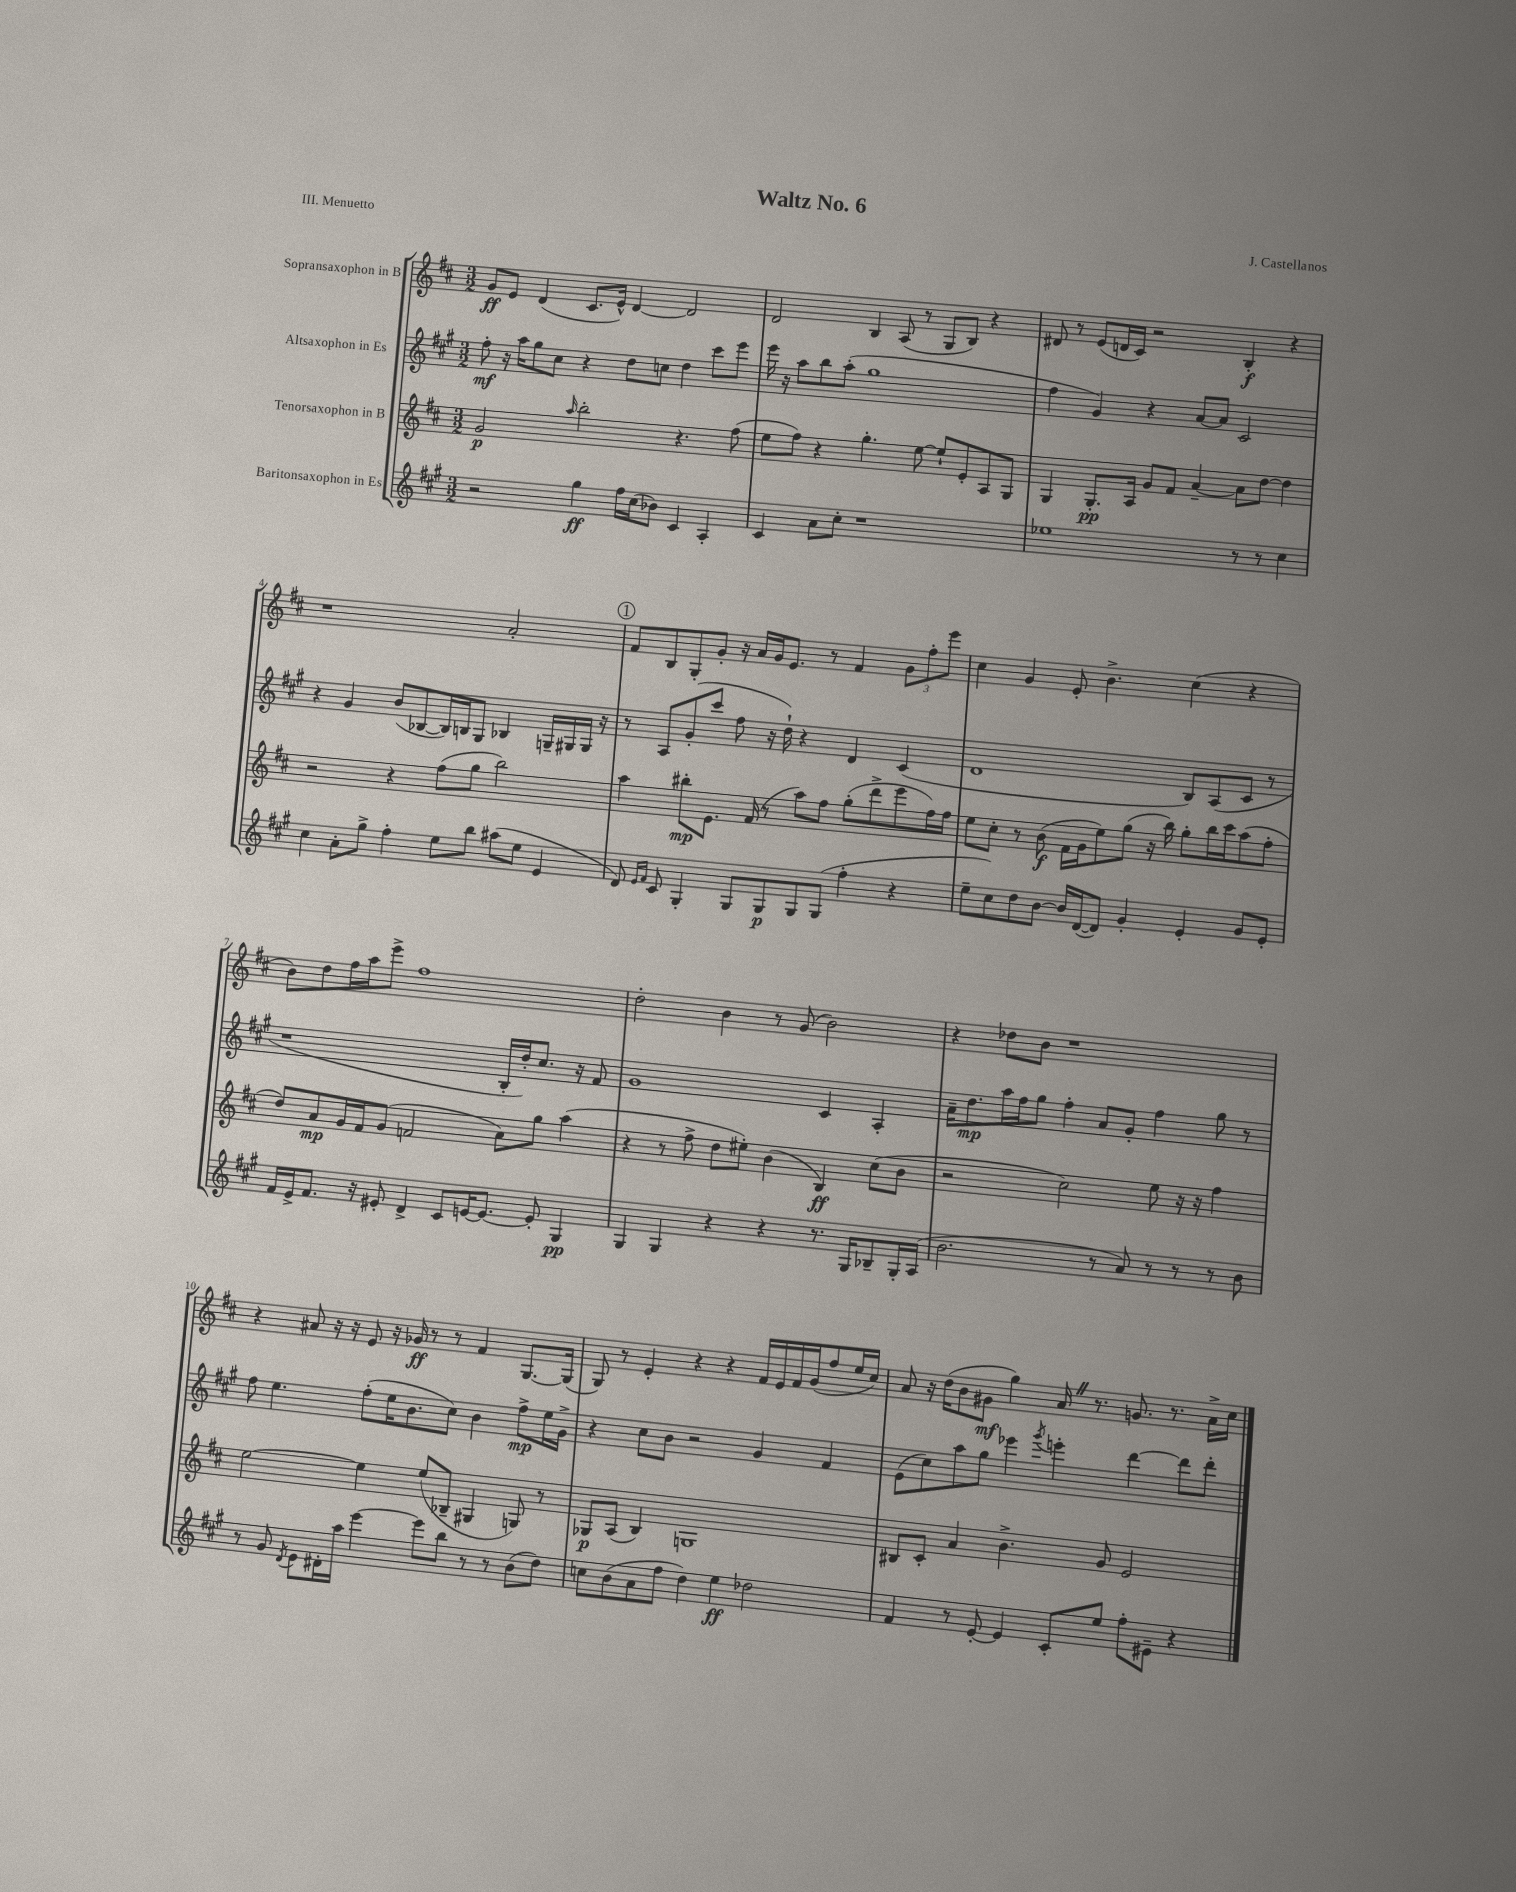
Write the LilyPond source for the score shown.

\header { title = "Waltz No. 6" composer = "J. Castellanos" piece = "III. Menuetto" }
<<
\new StaffGroup <<
\new Staff = "s0" \with { instrumentName = "Sopransaxophon in B" } {
    \clef treble \key d \major \numericTimeSignature \time 3/2
    \autoBeamOff g'8[\ff e'8] d'4( cis'8.[ e'16]-^) d'4~ d'2 |
    d'2 b4 a8( r8 g8[ b8]) r4 |
    dis'8 r8 e'8[( d'16 cis'16]) r2 b4-.\f r4 |
    r1 a'2-. |
    \mark \markup { \circle "1" } fis'8[ b8 g8-. g'8]-. r16 a'16[ g'16 e'8.] r8 fis'4 \tuplet 3/2 { g'8[ fis''8-. e'''8] } |
    cis''4 g'4 e'8-. b'4.-> cis''4( r4 |
    b'8[) d''8 fis''16 a''16 e'''8]-> fis''1 |
    d''2-. b'4 r8 g'8( b'2) |
    r4 des''8[ b'8] r1 |
    r4 ais'8 r16 r16 e'8 r16 ges'16\ff r8 r8 fis'4 g8.[~ g16]( |
    g8) r8 e'4-. r4 r4 fis'16[ e'16 fis'16 g'16( fis''8 e''16 cis''16]) |
    a'8 r16 d''16[( b'8 gis'8]\mf g''4) a'16 \once \override BreathingSign.text = \markup { \musicglyph "scripts.caesura.straight" } \breathe r8. g'8. r8. a'16[-> cis''16] \bar "|." |
}
\new Staff = "s1" \with { instrumentName = "Altsaxophon in Es" } {
    \clef treble \key a \major \numericTimeSignature \time 3/2
    \autoBeamOff fis''8-.\mf r16 a''16[ gis''8 cis''8] r4 d''8[ c''8] d''4 cis'''8[ e'''8] |
    e'''16 r16 a''8[ b''8 a''8]-.( gis''1 |
    fis''4 gis'4) r4 a'8[~ a'8] cis'2 |
    r4 gis'4 b'8[( bes8~ bes16) b16 gis8] bes4 g16[-- gis16 gis16] r16 |
    \mark \markup { \circle "1" } r8 a8[ gis'8-.( cis'''8] fis''8 r16 d''16-!) r4 d'4 cis'4( |
    d'1 b8[) a8( cis'8] r8 |
    r1 b16[-. d''16-.) cis''8.] r16 fis'8 |
    gis'1 cis'4 a4-. |
    a'16[-- d''8.\mp a''16 fis''16 gis''8] fis''4-. a'8[ gis'8]-. fis''4 gis''8 r8 |
    fis''8 e''4. fis''8[-.( e''16 b'8. cis''8]) b'4 fis''8[->\mp e''16 gis'16]-> |
    r4 cis''8[ b'8] r2 gis'4 fis'4 |
    e'8[( cis''8) a''8 gis''8] ees'''4 \acciaccatura { gis'''8 } e'''4-. d'''4~ d'''8[ d'''8]-. \bar "|." |
}
\new Staff = "s2" \with { instrumentName = "Tenorsaxophon in B" } {
    \clef treble \key d \major \numericTimeSignature \time 3/2
    \autoBeamOff g'2\p \grace { a''16 } b''2-. r4. fis''8( |
    e''8[ fis''8]) r4 g''4.-. e''8~ e''8[-! e'8-. a8 g8] |
    g4 g8.[-.\pp a16] g'8[ fis'8] a'4~-- a'8[ d''8]~ d''4 |
    r2 r4 fis''8[( g''8] b''2) |
    \mark \markup { \circle "1" } a''4 bis''8[-.\mp e'8.] fis'16( r8 a''8[) fis''8] g''8[-.( d'''8-> e'''8 fis''16) fis''16] |
    e''8[ cis''8]-. r8 b'8\f( fis'16[ g'16 e''8) g''8]( r16 b''16) g''8[-. b''16 cis'''16 a''8( fis''8]-. |
    d''8[) a'8\mp g'16 fis'16 g'8]( f'2 a'8[) g''8] a''4( |
    r4 r8 fis''8-> d''8[ eis''8]-.) b'4( b4\ff) cis''8[( b'8] |
    r2 cis''2) e''8 r16 r16 fis''4 |
    e''2~ e''4 e''8[( bes8]-- gis4 g8) r8 |
    ges8[\p a8]( b4) g1 |
    bis8[ cis'8]-. a'4 b'4.-> g'8 e'2 \bar "|." |
}
\new Staff = "s3" \with { instrumentName = "Baritonsaxophon in Es" } {
    \clef treble \key a \major \numericTimeSignature \time 3/2
    \autoBeamOff r2 gis''4\ff fis''16[ cis''16( bes'8]) cis'4 a4-. |
    cis'4 a'8[ cis''8]-. r1 |
    ees''1 r8 r8 cis''4 |
    cis''4 a'8[-. gis''8]-> fis''4-. e''8[ b''8] ais''8[( e''8] e'4 |
    \mark \markup { \circle "1" } d'8) \grace { e'16[ fis'16] } cis'8 gis4-. gis8[ gis8\p gis8 gis8]( fis''4-. r4 |
    e''8[-- cis''8) d''8 b'8]~ b'16[ d'16~( d'8]) gis'4-. e'4-. gis'8[ e'8]-. |
    fis'16[ e'16-> fis'8.] r16 eis'8-. d'4-> cis'8[ e'16~ e'8.]~ e'8-. gis4\pp |
    gis4 gis4 r4 r4 r8. gis16[ bes8-- gis16-. a16]( |
    b'2. r8 a'8) r8 r8 r8 b'8 |
    r8 gis'8 \acciaccatura { d'8 } e'8[ dis'16-. a''16] e'''4~ e'''8[ b''8] r8 r8 b'8[( d''8]) |
    c''8[ b'8( a'8 fis''8] d''4) e''4\ff des''2 |
    fis'4 r8 e'8~-. e'4 cis'8[-. e''8] fis''8[-. eis'8]-- r4 \bar "|." |
}
>>
>>
